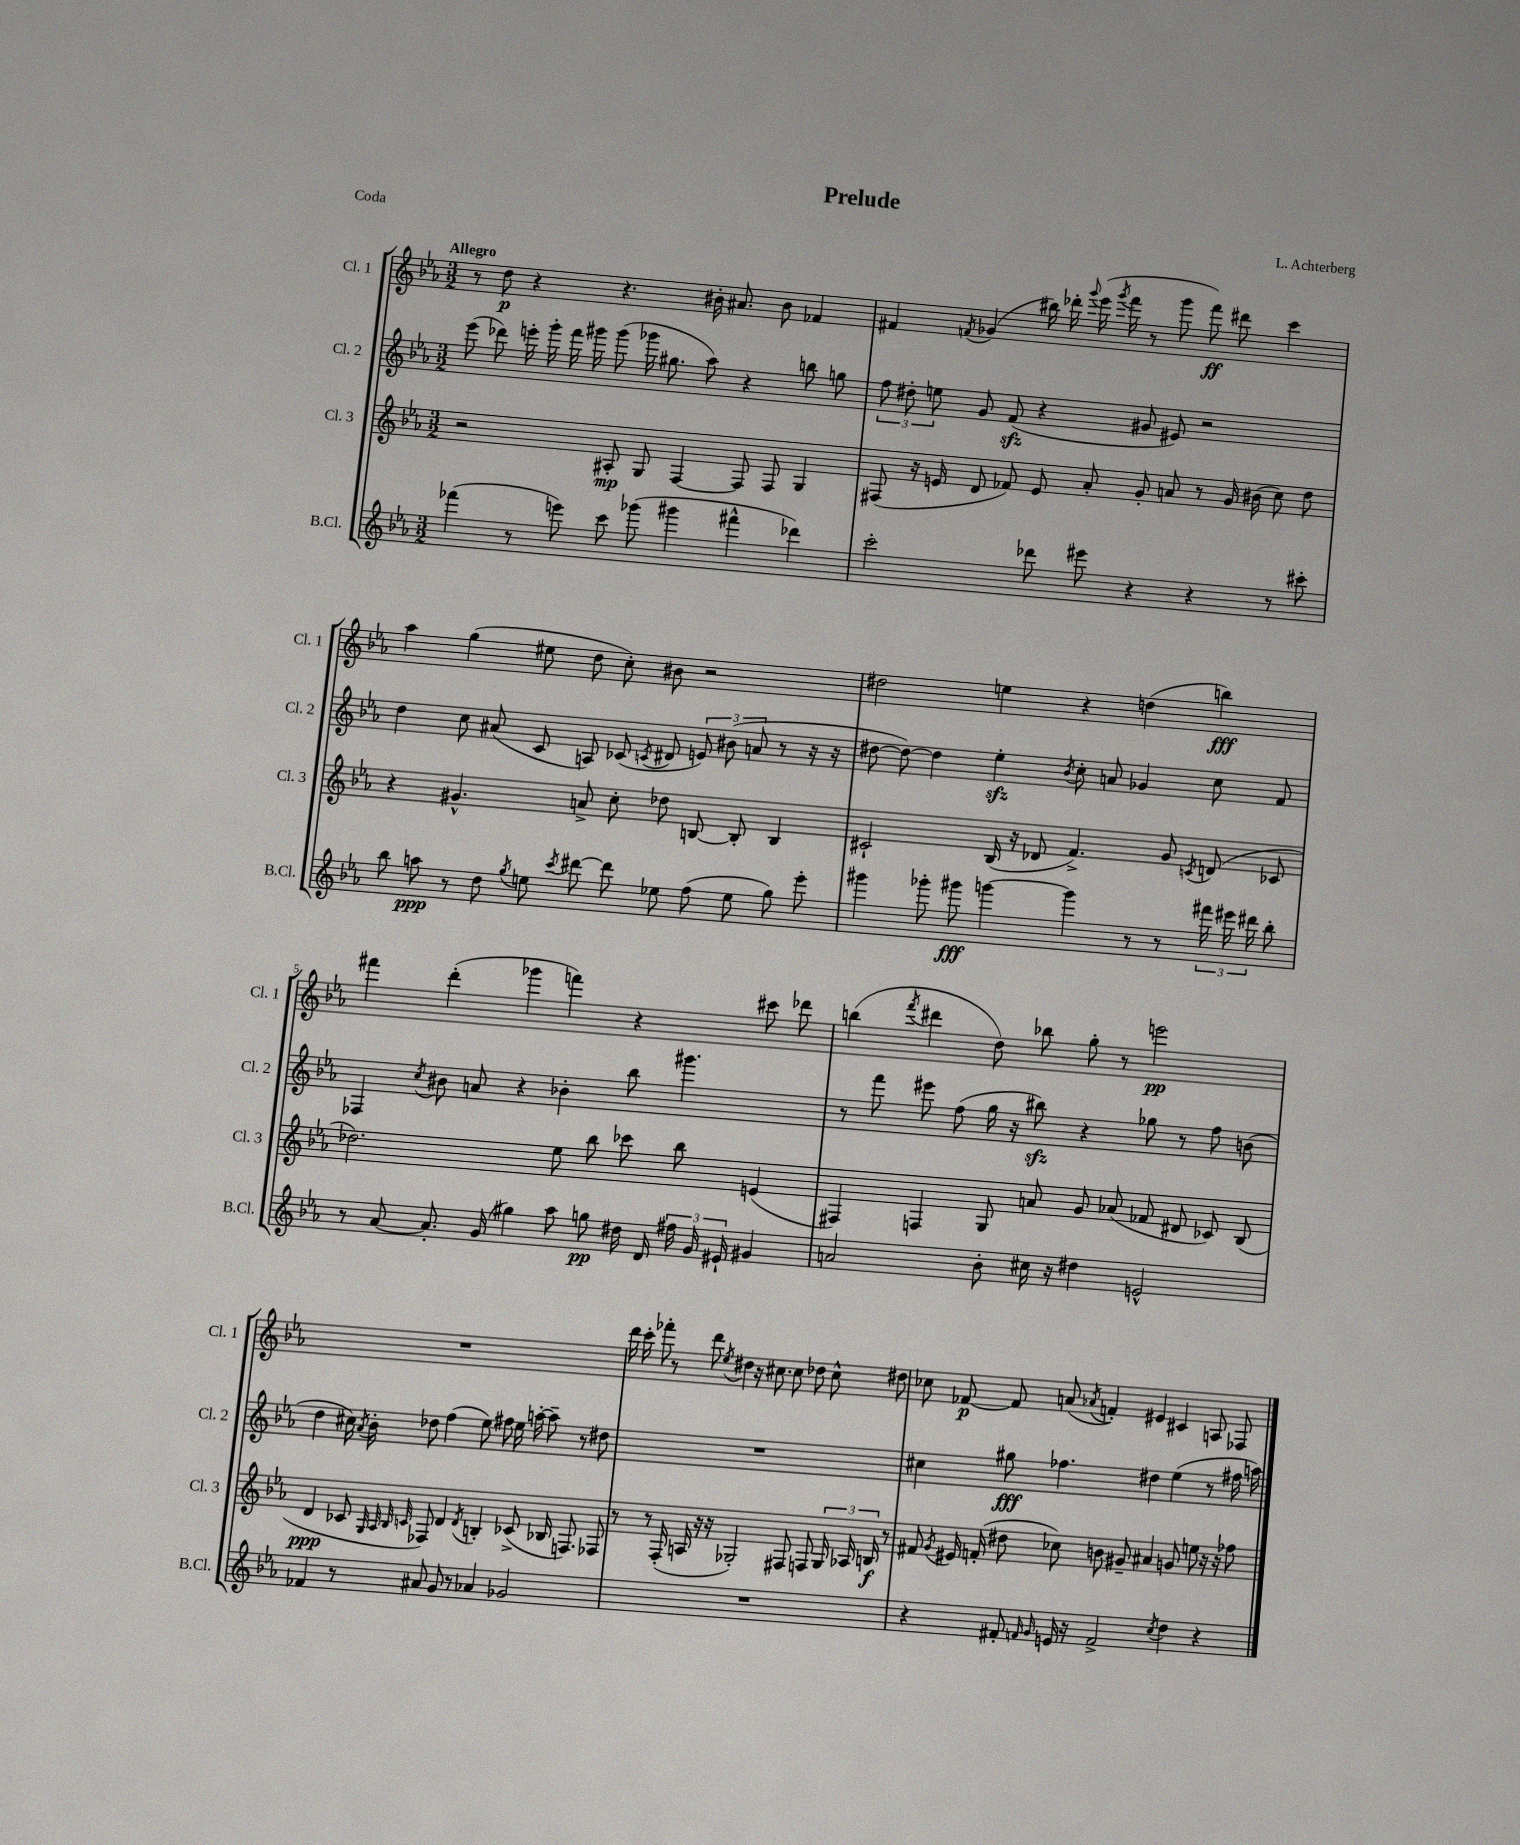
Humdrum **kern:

**kern	**kern	**kern	**kern
*staff4	*staff3	*staff2	*staff1
*clefG2	*clefG2	*clefG2	*clefG2
*k[b-e-a-]	*k[b-e-a-]	*k[b-e-a-]	*k[b-e-a-]
*M3/2	*M3/2	*M3/2	*M3/2
(4fff-\	2r	(8eee-\	8r
.	.	8ddd-\)	8dd\
8r	.	16eee'\	4r
.	.	16ggg'\	.
8eee\)	.	16fff\	.
.	.	16ggg#\	.
8ccc\	8A#'/	(8ggg#\	4.r
(8ggg-\	8G/	16ggg-\	.
.	.	8.gg#\	.
4ggg#\	[4F/	.	.
.	.	8aa-\)	16b#'\
.	.	.	8.a#/
4fff#^^\	8F/]	4r	.
.	8F/	.	8b#\
4ddd-\)	4G/	8bb\	4f-/
.	.	8gg\	.
=	=	=	=
2ccc'\	(8F#/	12ff\	4f#/
.	.	12dd#'\	.
.	16r	.	.
.	.	12ee\	.
.	16e/	.	.
.	.	.	8qf/
.	8d/	8g/	(4g-/
.	8f-/)	(8f/	.
8ddd-\	8e/	4r	16bb#\)
.	.	.	16ddd-'\
.	.	.	8qqggg/
8eee#\	8a-'/	.	(16eee-\
.	.	.	8qggg/
.	.	.	16fff\
4r	8g'/	8g#/	8r
.	8a/	8e#/)	8ggg\
4r	8r	2r	8fff\)
.	16g/	.	8ddd#\
.	(16b#\	.	.
8r	8cc\)	.	4ccc\
8ccc#'\	8dd\	.	.
=	=	=	=
8bb-\	4r	4dd\	4aa-\
8aa\	.	.	.
8r	4.g#^^/	8cc\	(4gg\
8dd\	.	(8a#/	.
8qgg/	.	.	.
8ee\	.	8c/	8ee#\
8qccc/	.	.	.
[8ddd#\	8a^/	8A/)	8dd\
8ddd#\]	8cc'\	(8c-/	8cc'\)
.	.	8qc/	.
8ee-\	8dd-\	8d#/	8b#\
(8ff\	[8B/	12e/)	2r
.	.	(12b#\	.
8ee-\	8B'/]	.	.
.	.	12a/	.
8gg\)	4B/	8r	.
8eee-'\	.	16r	.
.	.	16r	.
=	=	=	=
4ggg#\	2c#`/	[8dd#\	2dd#\
.	.	8dd#\_)	.
8ggg-'\	.	4dd#\]	.
8ggg#\	.	.	.
[4ggg\	(16B-/	4ee-'\	4ee\
.	16r	.	.
.	8d-/	.	.
.	.	8qb-/	.
4ggg\]	4.f^/)	8cc'\	4r
.	.	8a/	.
8r	.	4g-/	(4dd\
8r	8g/	.	.
.	8qc/	.	.
24fff#\	(8d/	8cc\	4bb\)
24eee#\	.	.	.
24ddd#\	.	.	.
8bb-'\	8c-/	8f/	.
=	=	=	=
8r	2.dd-\)	4F-/	4fff#\
[8a-/	.	.	.
.	.	8qcc/	.
8.a-'/]	.	8b#\	(4ddd'\
.	.	8a/	.
(16g/	.	.	.
4gg#\)	.	4r	4ggg-\
8aa-\	8ee-\	4b-'\	4fff\)
8gg\	8bb-\	.	.
16dd#\	8ccc-\	8bb-\	4r
16d/	.	.	.
24ff#\	8bb-\	4.ggg#\	.
24g/	.	.	.
24e#`/	.	.	.
4g#/	(4e/	.	8ccc#\
.	.	.	8ddd-\
=	=	=	=
2a/	4F#/)	8r	(4bb\
.	.	8fff\	.
.	.	.	8qfff/
.	4F/	8eee#\	4ddd#\
.	.	(8ff\	.
8b-'\	8G/	16gg\	8dd\)
.	.	16r	.
16cc#\	8a/	8bb#\)	8bb-\
16r	.	.	.
4dd#\	8g/	4r	8gg'\
.	(8a-/	.	8r
2e^^/	8f-/	8gg-\	2eee\
.	8d#/	8r	.
.	8c-/)	8ff\	.
.	(8B-/	(8b\	.
=	=	=	=
4f-/	4d/	4dd\	1.r
8r	8c-/	16cc#\)	.
.	.	8qa-/	.
.	.	16b-'\	.
.	32qqG/	.	.
.	32qqA-/	.	.
.	32qqB-/	.	.
.	32qqc/	.	.
8a#/	8F-/)	8dd-\	.
8g/	4d/	(4ff\	.
8r	.	.	.
.	8qd/	.	.
4a-/	4B'/	8ee-\)	.
.	.	8ff#\	.
2g-/	(8c-^/	16ee-\	.
.	.	[16aa'\	.
.	16B-/	8aa~\]	.
.	8.F/)	.	.
.	.	8r	.
.	8F-/	8dd#\	.
=	=	=	=
1.r	8r	1.r	16ddd\
.	.	.	16ccc'\
.	8r	.	8fff-'\
.	(16F'/	.	8r
.	16A/	.	.
.	16r	.	8ddd\
.	16r	.	.
.	.	.	8qee-/
.	2G-'/)	.	4dd#\
.	.	.	16r
.	.	.	8.cc#\
.	8F#/	.	8cc#\
.	8F/	.	8dd-\
.	24G-/	.	8cc#^^\
.	24A-/	.	.
.	24B/	.	.
.	8r	.	8dd#\
=	=	=	=
4r	8f#/	4cc#\	8cc-\
.	8qg/	.	.
.	16e#/	.	[8f-/
.	(16f'/	.	.
8f#'/	8dd#\	8gg#\	8f-/]
16qqf/	.	.	.
16qqg/	.	.	.
16e/	8cc-\)	4.ff-\	(8a/
16r	.	.	.
.	.	.	8qa-/
2f^/	8b\	.	4f'/)
.	8g#~/	.	.
.	4a#/	4dd#\	4e#/
8qcc/	.	.	.
4dd\	8g/	(4ee-\	4c#/
.	8ee\	.	.
4r	16r	8r	8A/
.	16r	.	.
.	8ff-\	16ff#\	8F-/
.	.	16aa\)	.
==	==	==	==
*-	*-	*-	*-
